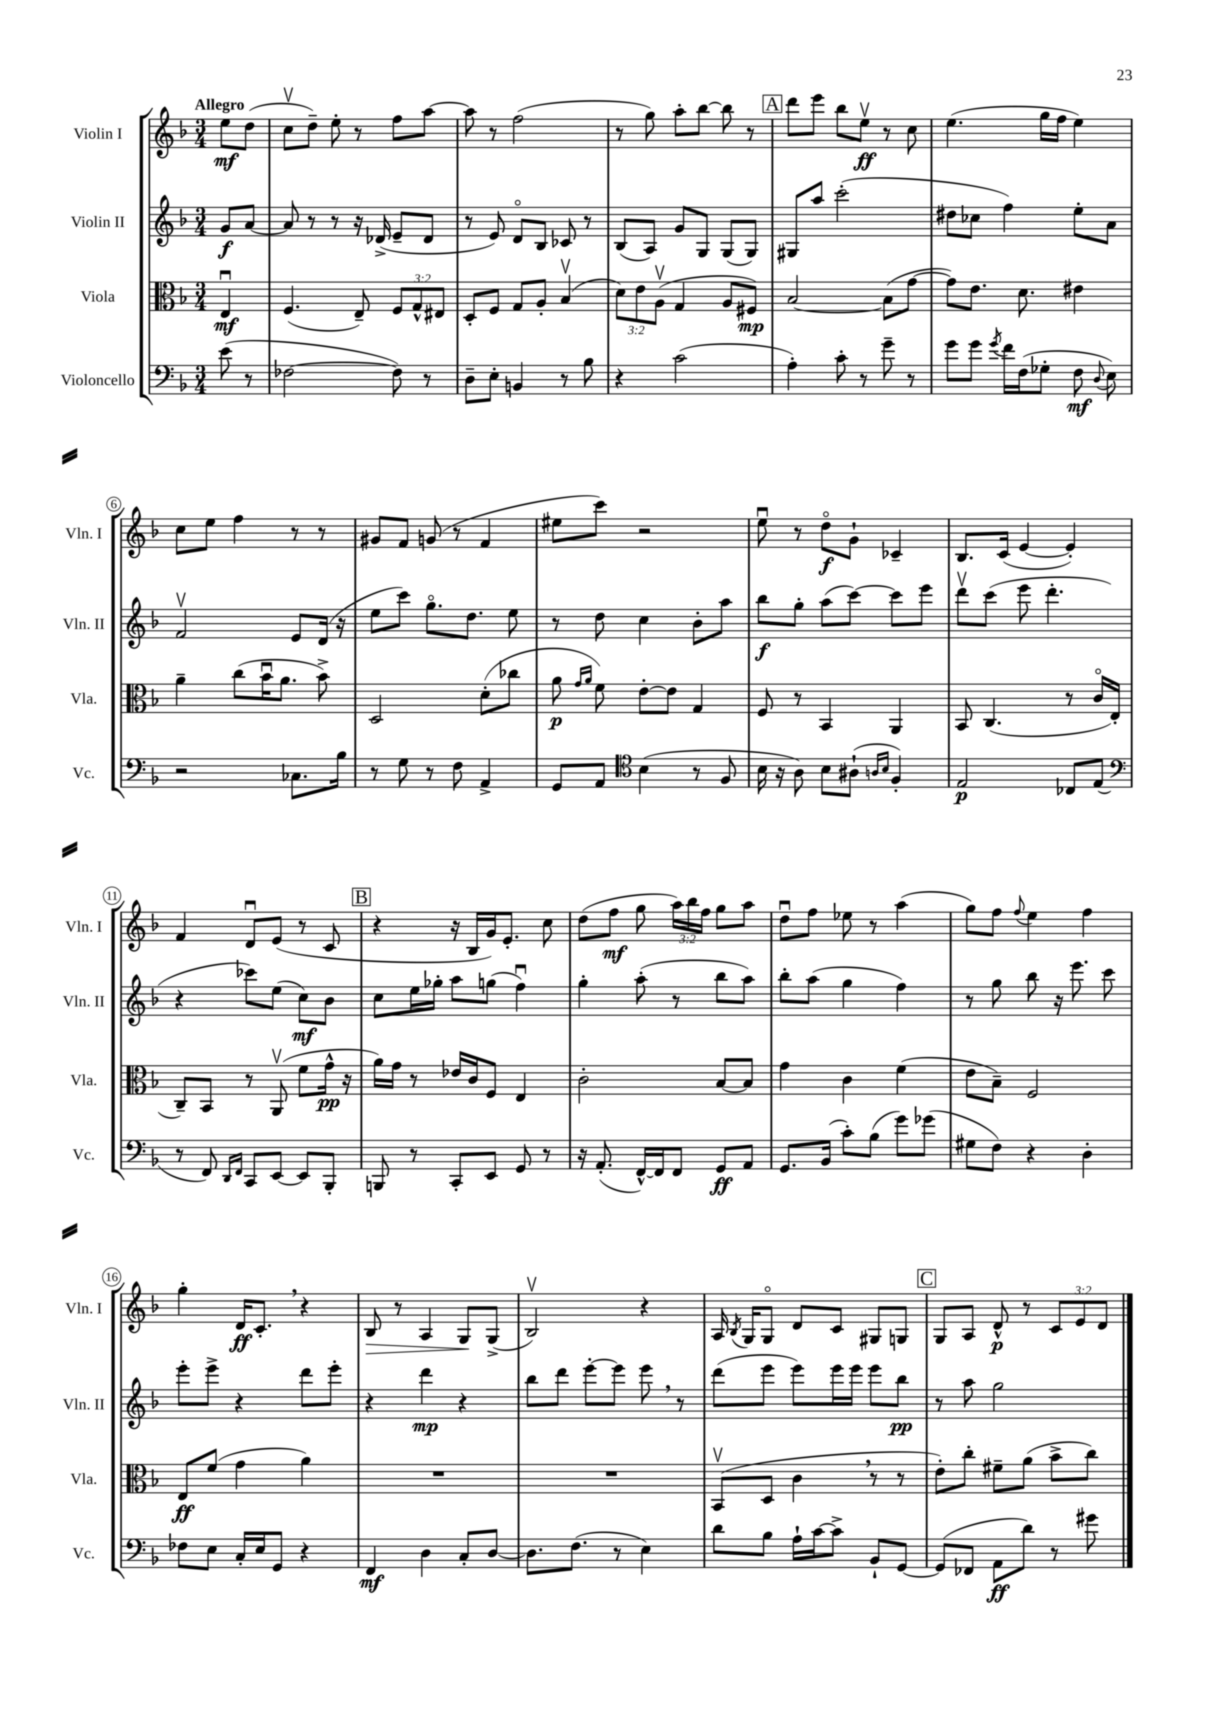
<<
\new StaffGroup <<
\new Staff = "s0" \with { instrumentName = "Violin I" shortInstrumentName = "Vln. I" } {
    \clef treble \key f \major \numericTimeSignature \time 3/4 \override Staff.TupletNumber.text = #tuplet-number::calc-fraction-text \partial 4 \tempo "Allegro"
    \autoBeamOff e''8[\mf d''8]( |
    c''8[\upbow d''8]--) e''8-. r8 f''8[ a''8]~ |
    a''8 r8 f''2( |
    r8 g''8) a''8[-. bes''8]~ bes''8 r8 |
    \mark \markup { \box "A" } d'''8[ e'''8] bes''8[ e''8]\upbow\ff r8 c''8 |
    e''4.( g''16[ f''16] e''4) |
    c''8[ e''8] f''4 r8 r8 |
    gis'8[ f'8] g'8( r8 f'4 |
    eis''8[ c'''8]) r2 |
    e''8\downbow r8 d''8[\flageolet\f g'8]-! ces'4-- |
    bes8.[ c'16]( e'4~ e'4-.) |
    f'4 d'8[\downbow e'8]( r8 c'8 |
    \mark \markup { \box "B" } r4 r16 bes16[ g'16) e'8.]-. c''8 |
    d''8[( f''8]\mf g''8 \tuplet 3/2 { a''16[) bes''16 f''16] } g''8[ a''8] |
    d''8[\downbow f''8] ees''8 r8 a''4( |
    g''8[) f''8] \appoggiatura { f''8 } e''4 f''4 |
    g''4-. d'16[\ff c'8.]-. \breathe r4 |
    bes8\> r8 a4 g8[\! g8]->( |
    bes2\upbow) r4 |
    a16 \acciaccatura { bes8 } g16[ g8]\flageolet d'8[ c'8] gis8[ g8] |
    \mark \markup { \box "C" } g8[ a8] d'8-^\p r8 \tuplet 3/2 { c'8[ e'8 d'8] } \bar "|." |
}
\new Staff = "s1" \with { instrumentName = "Violin II" shortInstrumentName = "Vln. II" } {
    \clef treble \key f \major \numericTimeSignature \time 3/4 \partial 4
    \autoBeamOff g'8[\f a'8]~ |
    a'8 r8 r8 r16 des'16->( e'8[-- des'8] |
    r8 e'8) d'8[\flageolet bes8] ces'8 r8 |
    bes8[( a8]) g'8[ g8] g8[( g8]) |
    \mark \markup { \box "A" } gis8[ a''8] c'''2-.( |
    dis''8[ ces''8] f''4) e''8[-. a'8] |
    f'2\upbow e'8[ d'16]( r16 |
    e''8[ c'''8]) g''8.[\flageolet d''8.] e''8 |
    r8 d''8 c''4 bes'8[-. a''8] |
    bes''8[\f g''8]-. a''8[( c'''8]~) c'''8[ e'''8] |
    d'''8[\upbow c'''8]( e'''8 d'''4.-. |
    r4 ces'''8[) e''8]( c''8[\mf) bes'8] |
    \mark \markup { \box "B" } c''8[ e''16 ges''16]-. a''8[ g''8]( f''4\downbow) |
    g''4-. a''8-.( r8 bes''8[ a''8]) |
    bes''8[-. a''8]( g''4 f''4) |
    r8 g''8 bes''8 r16 e'''8. c'''8 |
    e'''8[-. e'''8]-> r4 d'''8[ e'''8]-. |
    r4 d'''4\mp r4 |
    bes''8[ d'''8] e'''8[~-. e'''8] e'''8 \breathe r8 |
    d'''8[( e'''8] e'''8[) e'''16 e'''16] e'''8[ bes''8]\pp |
    \mark \markup { \box "C" } r8 a''8 g''2 \bar "|." |
}
\new Staff = "s2" \with { instrumentName = "Viola" shortInstrumentName = "Vla." } {
    \clef alto \key f \major \numericTimeSignature \time 3/4 \override Staff.TupletNumber.text = #tuplet-number::calc-fraction-text \partial 4
    \autoBeamOff e4\downbow\mf |
    f4.( e8--) \tuplet 3/2 { f8[ g8-^ eis8] } |
    d8[-. f8] g8[ a8]-. bes4\upbow( |
    \tuplet 3/2 { d'8[) e'8 a8]\upbow( } g4 a8[ fis8]\mp) |
    \mark \markup { \box "A" } bes2~ bes8[( g'8]~ |
    g'8[) e'8.] d'8. eis'4 |
    a'4-- c''8[( bes'16\downbow a'8.] bes'8->) |
    d2 d'8[-.( ces''8] |
    a'8\p \grace { g'16[ a'16] } f'8) e'8[~-. e'8] g4 |
    f8 r8 bes,4 a,4 |
    bes,8 c4.( r8 c'16[\flageolet e16]-. |
    c8[--) bes,8] r8 a,8\upbow( f'8[ g'16]-^\pp r16 |
    \mark \markup { \box "B" } a'16[) g'16] r8 ees'16[ c'16 f8] e4 |
    c'2-. bes8[~ bes8] |
    g'4 c'4 f'4( |
    e'8[ bes8]--) f2 |
    e8[\ff f'8]( g'4 a'4) |
    R2. |
    R2. |
    bes,8[\upbow( d8] c'4 \breathe r8 r8 |
    \mark \markup { \box "C" } e'8[-.) c''8]-. fis'8[-- a'8]( bes'8[-> c''8]) \bar "|." |
}
\new Staff = "s3" \with { instrumentName = "Violoncello" shortInstrumentName = "Vc." } {
    \clef bass \key f \major \numericTimeSignature \time 3/4 \partial 4
    \autoBeamOff e'8( r8 |
    fes2~ fes8) r8 |
    d8[-- e8]-. b,4 r8 bes8 |
    r4 c'2( |
    \mark \markup { \box "A" } a4-.) c'8-. r8 g'8-- r8 |
    g'8[ g'8] \acciaccatura { g'8 } f'16[ f16( ges8]-. f8\mf \appoggiatura { d8 } e8) |
    r2 ces8.[ bes16] |
    r8 g8 r8 f8 a,4-> |
    g,8[ a,8] \clef tenor bes4( r8 f8 |
    bes16 r16 a8) bes8[ ais8]-!( \grace { a16[ bes16] } f4-.) |
    e2\p ces8[ e8]( |
    \clef bass r8 f,8) \grace { d,16[ f,16] } c,8[ e,8]~ e,8[ bes,,8]-. |
    \mark \markup { \box "B" } b,,8 r8 c,8[-. e,8] g,8 r8 |
    r16 a,8.-.( f,16[~-^) f,16 f,8] g,8[\ff a,8] |
    g,8.[ bes,16]( c'8[-.) bes8]( g'8[) ges'8]( |
    gis8[ f8]) r4 d4-. |
    fes8[ e8] c16[-. e16 g,8] r4 |
    f,4\mf d4 c8[-. d8]~ |
    d8.[ f8.]( r8 e4) |
    d'8[ bes8] a16[-! c'16~ c'8]-> bes,8[-! g,8]~ |
    \mark \markup { \box "C" } g,8[( fes,8] a,8[\ff d'8]) r8 gis'8 \bar "|." |
}
>>
>>
\layout { \context { \Score \override BarNumber.stencil = #(make-stencil-circler 0.1 0.3 ly:text-interface::print) } }
